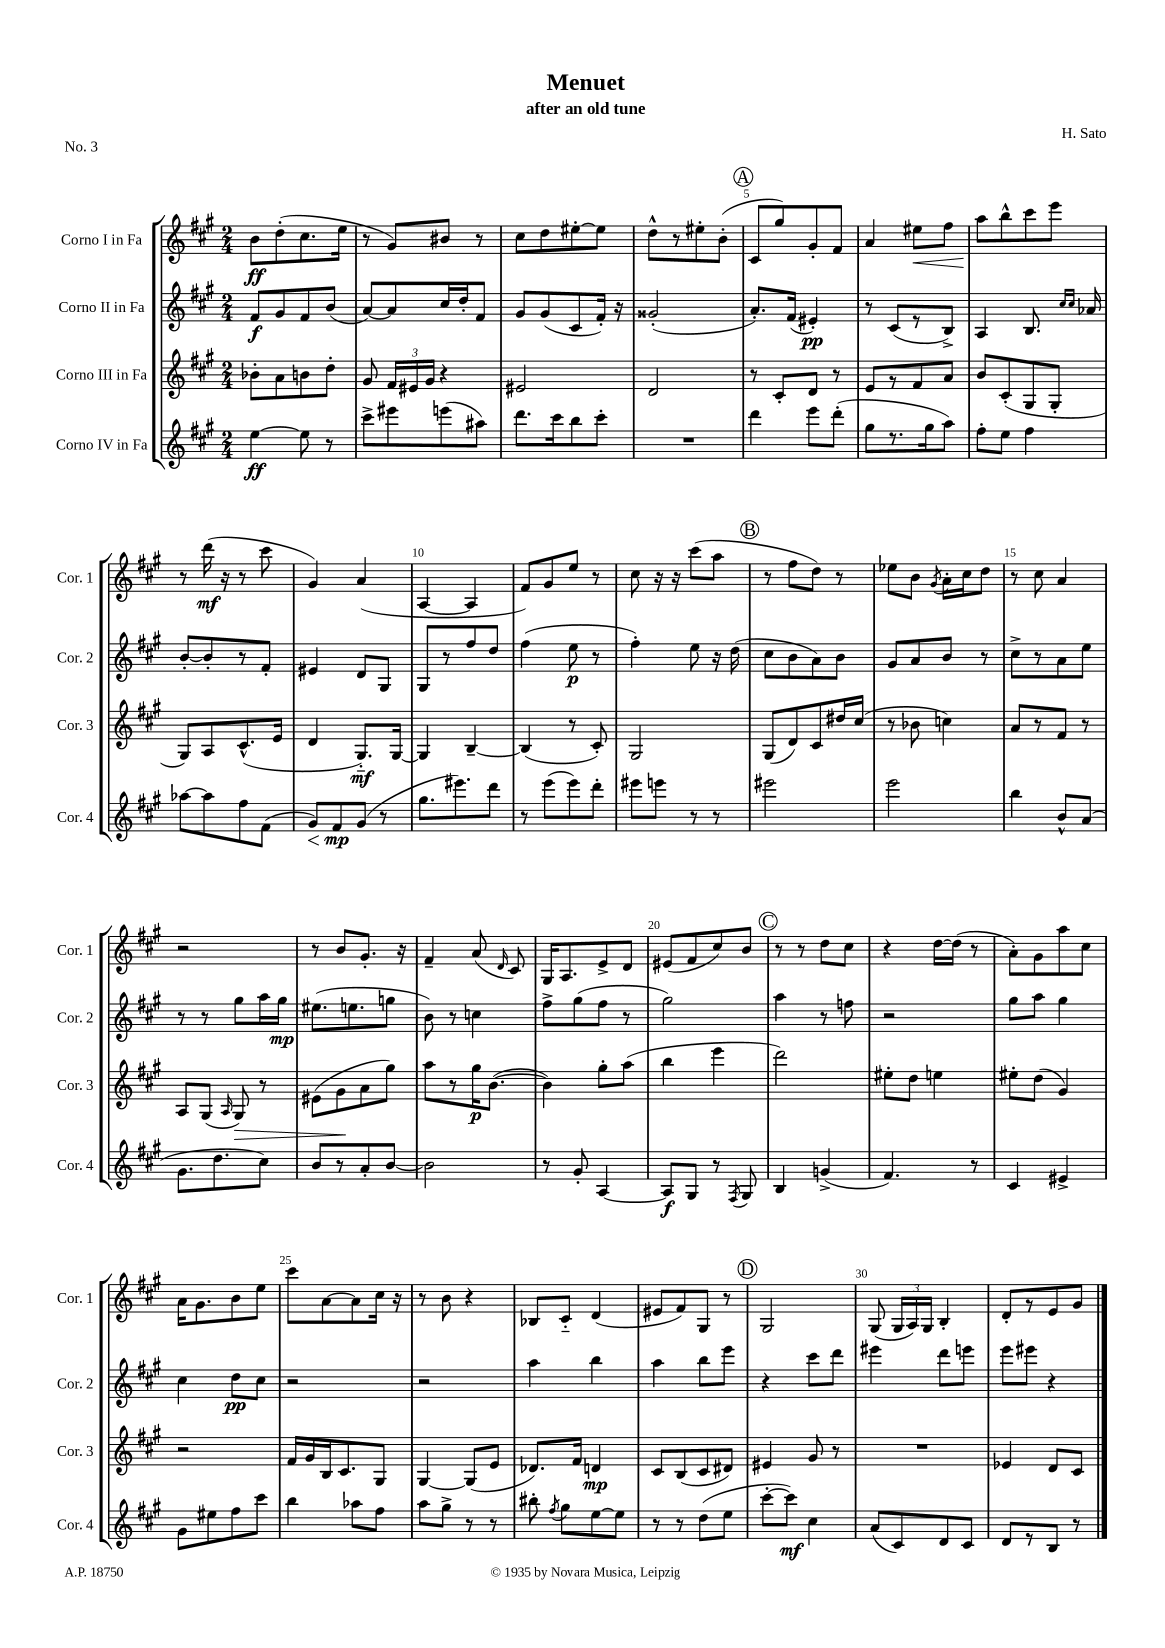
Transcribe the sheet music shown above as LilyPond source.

\header { title = "Menuet" composer = "H. Sato" subtitle = "after an old tune" piece = "No. 3" }
<<
\new StaffGroup <<
\new Staff = "s0" \with { instrumentName = "Corno I in Fa" shortInstrumentName = "Cor. 1" } {
    \clef treble \key a \major \numericTimeSignature \time 2/4
    \autoBeamOff b'8[\ff d''8-.( cis''8. e''16] |
    r8 gis'8[) bis'8] r8 |
    cis''8[ d''8 eis''8~-. eis''8] |
    d''8[-^ r8 eis''8-. b'8]-.( |
    \mark \markup { \circle "A" } cis'8[ gis''8) gis'8-. fis'8] |
    a'4 eis''8[\< fis''8] |
    a''8[\! b''8-^ cis'''8 e'''8] |
    r8 d'''16\mf( r16 r8 cis'''8 |
    gis'4) a'4( |
    a4~ a4 |
    fis'8[) gis'8 e''8] r8 |
    cis''8 r16 r16 cis'''8[( a''8] |
    \mark \markup { \circle "B" } r8 fis''8[ d''8]) r8 |
    ees''8[ b'8] \acciaccatura { gis'8 } a'16[-. cis''16 d''8] |
    r8 cis''8 a'4 |
    r2 |
    r8 b'8[ gis'8.]-. r16 |
    fis'4-- a'8( \grace { d'16 } cis'8) |
    gis16[ a8. e'8-> d'8] |
    eis'8[( fis'8 cis''8) b'8] |
    \mark \markup { \circle "C" } r8 r8 d''8[ cis''8] |
    r4 d''16[~ d''16]( r8 |
    a'8[-.) gis'8 a''8 cis''8] |
    a'16[ gis'8. b'8 e''8] |
    cis'''8[ a'8~ a'8 cis''16] r16 |
    r8 b'8 r4 |
    bes8[ cis'8]-_ d'4( |
    eis'8[ fis'8) gis8] r8 |
    \mark \markup { \circle "D" } gis2 |
    gis8( \tuplet 3/2 { gis16[ a16) gis16] } b4-. |
    d'8[-. r8 e'8 gis'8] \bar "|." |
}
\new Staff = "s1" \with { instrumentName = "Corno II in Fa" shortInstrumentName = "Cor. 2" } {
    \clef treble \key a \major \numericTimeSignature \time 2/4
    \autoBeamOff fis'8[\f gis'8 fis'8 b'8]( |
    a'8[~) a'8 cis''16 d''16-. fis'8] |
    gis'8[ gis'8( cis'8 fis'16]-.) r16 |
    gisis'2-.( |
    \mark \markup { \circle "A" } a'8.[-.) fis'16]( eis'4-.\pp) |
    r8 cis'8[( r8 b8]->) |
    a4 b8. \grace { cis''16[ cis''16] } aes'16 |
    b'8[~-. b'8-. r8 fis'8]-. |
    eis'4 d'8[ gis8] |
    gis8[ r8 fis''8 d''8] |
    fis''4( e''8\p r8 |
    fis''4-.) e''8 r16 d''16( |
    \mark \markup { \circle "B" } cis''8[ b'8 a'8) b'8] |
    gis'8[ a'8 b'8] r8 |
    cis''8[-> r8 a'8 e''8] |
    r8 r8 gis''8[ a''16 gis''16]\mp |
    eis''8.[( e''8. g''8] |
    b'8) r8 c''4 |
    fis''8[-> gis''8( fis''8] r8 |
    gis''2) |
    \mark \markup { \circle "C" } a''4 r8 f''8 |
    r2 |
    gis''8[ a''8] gis''4 |
    cis''4 d''8[\pp cis''8] |
    r2 |
    r2 |
    a''4 b''4 |
    a''4 b''8[ e'''8] |
    \mark \markup { \circle "D" } r4 cis'''8[ d'''8] |
    eis'''4 d'''8[ e'''8] |
    e'''8[ eis'''8] r4 \bar "|." |
}
\new Staff = "s2" \with { instrumentName = "Corno III in Fa" shortInstrumentName = "Cor. 3" } {
    \clef treble \key a \major \numericTimeSignature \time 2/4
    \autoBeamOff bes'8[-. a'8 b'8 d''8]-. |
    gis'8 \tuplet 3/2 { fis'16[ eis'16 gis'16] } r4 |
    eis'2 |
    d'2 |
    \mark \markup { \circle "A" } r8 cis'8[-. d'8] r8 |
    e'8[ r8 fis'8 a'8] |
    b'8[ cis'8-.( gis8 gis8]-. |
    gis8[) a8 cis'8.-^( e'16] |
    d'4 gis8.[-_\mf) gis16]~ |
    gis4 b4~-- |
    b4( r8 cis'8-.) |
    gis2 |
    \mark \markup { \circle "B" } gis8[( d'8) cis'8 dis''16 cis''16]( |
    r8 bes'8 c''4) |
    a'8[ r8 fis'8] r8 |
    a8[ gis8]( \grace { a16 } gis8\>) r8 |
    eis'8[( gis'8\! a'8 gis''8]) |
    a''8[ r8 gis''16\p b'8.]~( |
    b'4) gis''8[-. a''8]( |
    b''4 e'''4 |
    \mark \markup { \circle "C" } d'''2) |
    eis''8[-. d''8] e''4 |
    eis''8[-. d''8]( gis'4) |
    r2 |
    fis'16[ gis'16 b16 cis'8. gis8] |
    gis4~ gis8[( e'8] |
    des'8.[) fis'16] d'4\mp |
    cis'8[ b8( cis'8 dis'8]) |
    \mark \markup { \circle "D" } eis'4 gis'8 r8 |
    R2 |
    ees'4 d'8[ cis'8] \bar "|." |
}
\new Staff = "s3" \with { instrumentName = "Corno IV in Fa" shortInstrumentName = "Cor. 4" } {
    \clef treble \key a \major \numericTimeSignature \time 2/4
    \autoBeamOff e''4~\ff e''8 r8 |
    cis'''8[-> eis'''8 e'''8( ais''8]) |
    d'''8.[ cis'''16 b''8 cis'''8]-. |
    R2 |
    \mark \markup { \circle "A" } d'''4 e'''8[ d'''8]-.( |
    gis''8[ r8. gis''16 a''8]) |
    fis''8[-. e''8] fis''4 |
    aes''8[~ aes''8 fis''8 fis'8]( |
    gis'8[\<) fis'8\mp\! gis'8]( r8 |
    gis''8.[ eis'''8.) d'''8] |
    r8 e'''8[( e'''8) d'''8]-. |
    eis'''8[ e'''8] r8 r8 |
    \mark \markup { \circle "B" } eis'''2 |
    e'''2 |
    b''4 b'8[-^ a'8]( |
    gis'8.[ d''8. cis''8]) |
    b'8[ r8 a'8-. b'8]~ |
    b'2 |
    r8 gis'8-. a4~ |
    a8[\f gis8] r8 \acciaccatura { fis8 } gis8 |
    \mark \markup { \circle "C" } b4 g'4->( |
    fis'4.) r8 |
    cis'4 eis'4-> |
    gis'8[ eis''8 fis''8 cis'''8] |
    b''4 aes''8[ fis''8] |
    a''8[ gis''8]-> r8 r8 |
    bis''8-. \acciaccatura { fis''8 } gis''8[ e''8~ e''8] |
    r8 r8 d''8[( e''8] |
    \mark \markup { \circle "D" } cis'''8[~-. cis'''8]\mf) cis''4 |
    a'8[( cis'8) d'8 cis'8] |
    d'8[ r8 b8] r8 \bar "|." |
}
>>
>>
\layout { \context { \Score \override BarNumber.break-visibility = ##(#f #t #t) barNumberVisibility = #(every-nth-bar-number-visible 5) } }
